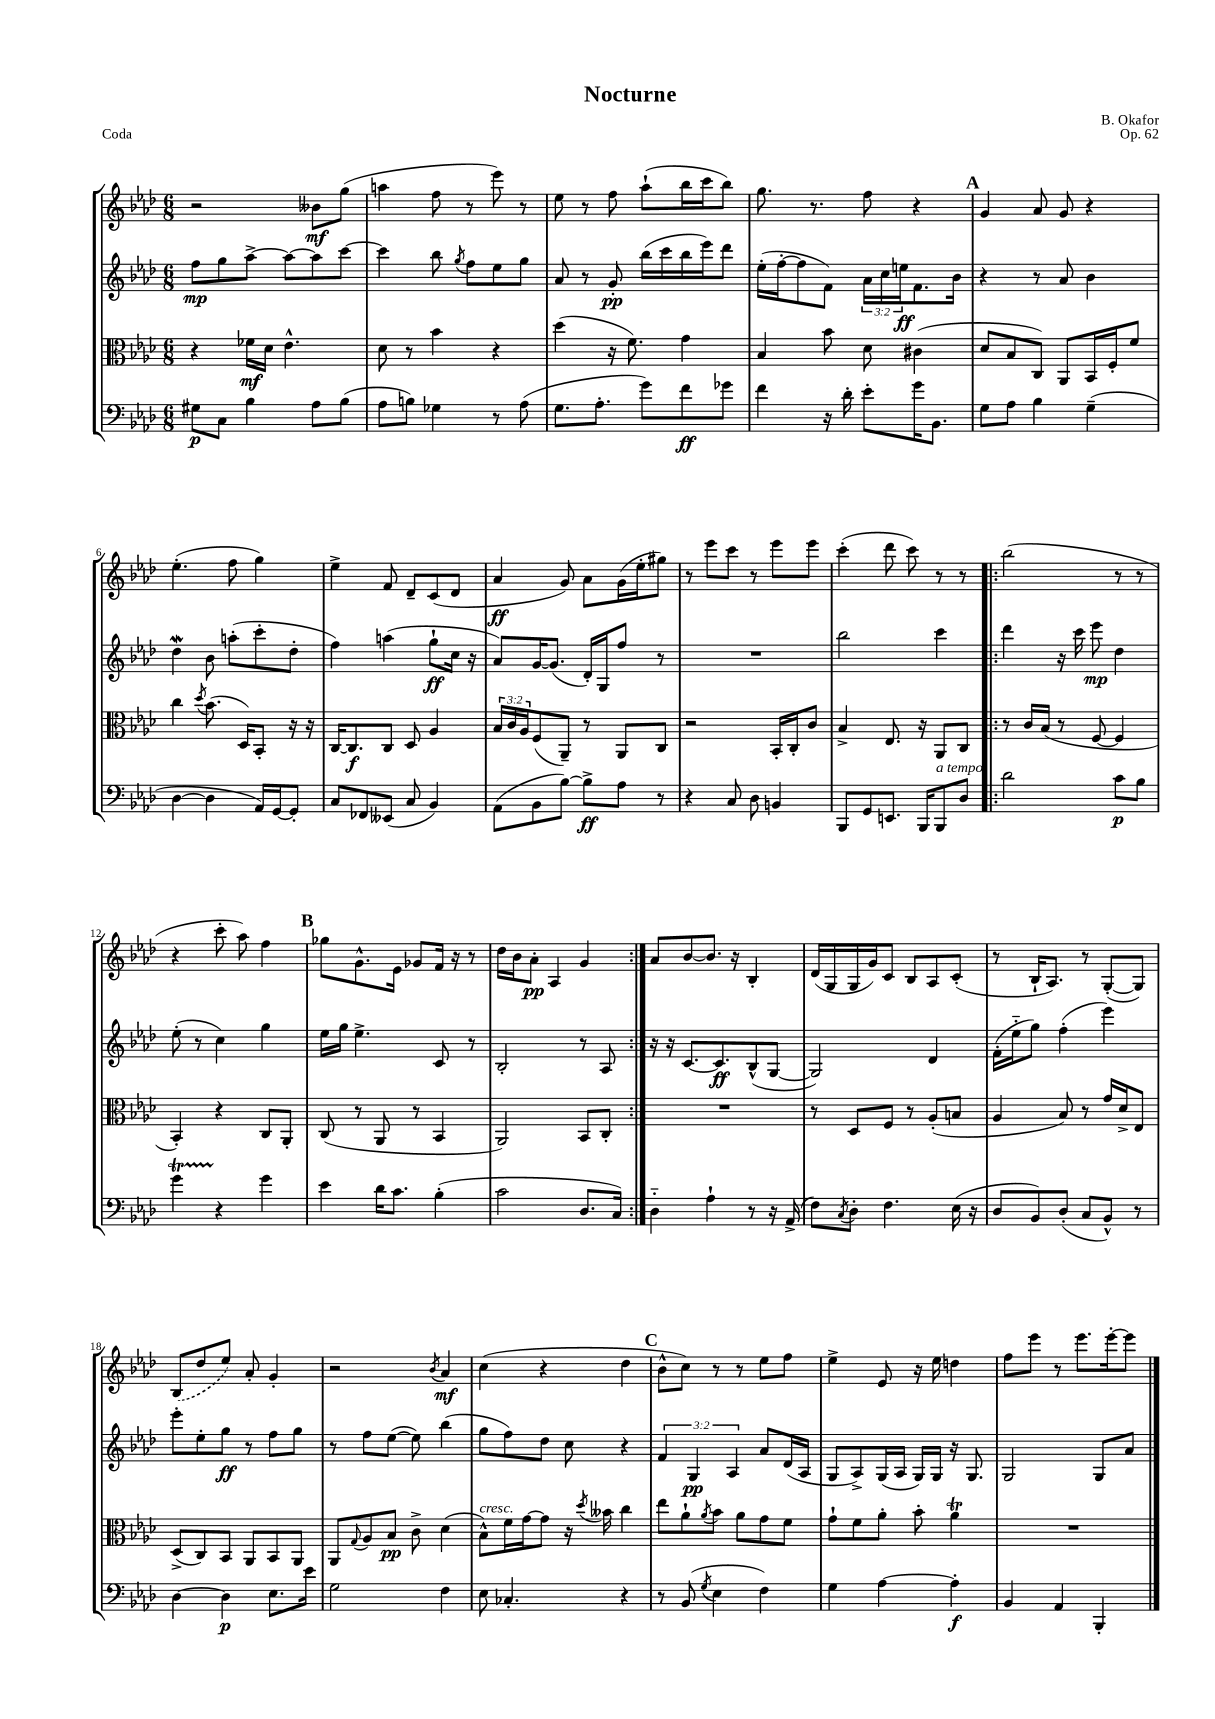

**kern	**kern	**kern	**kern
*staff4	*staff3	*staff2	*staff1
*clefF4	*clefC3	*clefG2	*clefG2
*k[b-e-a-d-]	*k[b-e-a-d-]	*k[b-e-a-d-]	*k[b-e-a-d-]
*M6/8	*M6/8	*M6/8	*M6/8
8G#\L	4r	8ff\L	2r
8C\J	.	8gg\	.
4B-\	16f-\LL	[8aa-^\J	.
.	16d-\JJ	.	.
.	4.e-^^\	8aa-\_L	.
8A-\L	.	8aa-\]	8b--\L
(8B-\J	.	[8ccc\J	(8gg\J
=	=	=	=
8A-\L	8d-\	4ccc\]	4aa\
8B\J)	8r	.	.
4G-\	4b-\	8bb-\	8ff\
.	.	8qgg/	.
.	.	8ff\L	8r
8r	4r	8ee-\	8eee-\)
(8A-\	.	8gg\J	8r
=	=	=	=
8.G\L	(4dd-\	8a-/	8ee-\
.	.	8r	8r
8.A-'\J	.	.	.
.	16r	8g'/	8ff\
.	8.f\)	.	.
8g\L)	.	(16bb-\LL	(8aa-`\L
.	.	16ccc\	.
8f\	4g\	16bb-\	16bb-\L
.	.	16eee-\J)	16ccc\J
8g-\J	.	8ddd-\J	8bb-\J)
=	=	=	=
4f\	4B-/	(16ee-'\LL	8.gg\
.	.	[16ff'\J	.
.	.	8ff\]	.
.	.	.	8.r
16r	8b-\	8f\J)	.
16d-'\	.	.	.
8e-'\L	8d-\	24a-\LL	8ff\
.	.	24cc\	.
.	.	24ee\J	.
16g\K	(4c#\	8.f\	4r
8.BB-\J	.	.	.
.	.	16b-\Jk	.
=	=	=	=
8G\L	8d-/L	4r	4g/
8A-\J	8B-/	.	.
4B-\	8C/J)	8r	8a-/
.	8AA-/L	8a-/	8g/
(4G~\	16BB-/L	4b-\	4r
.	16F'/J	.	.
.	8f/J	.	.
=	=	=	=
[4D-\	4cc\	4dd-\	(4.ee-'\
.	8qdd-/	.	.
4D-\]	(8.b-\	8b-\	.
.	.	(8aa'\L	8ff\
.	16D-/LK)	.	.
16AA-/LL)	8BB-'/J	8ccc'\	4gg\)
[16GG/J	.	.	.
8GG'/]J	16r	8dd-'\J	.
.	16r	.	.
=	=	=	=
8C/L	[16C/LK	4ff\)	4ee-^\
.	8.C/]	.	.
8FF-/	.	.	.
(8EE--/J	8C/J	(4aa\	8f/
8C/	8D-/	.	8d-~/L
4BB-/)	4A-/	8gg`\L	(8c/
.	.	16cc\Jk	8d-/J
.	.	16r	.
=	=	=	=
(8AA-\L	24B-/LL	8a-/L)	4a-/
.	24c/	.	.
.	24A-/J	.	.
8BB-\	(8F/	[16g/K	.
.	.	(8.g/]J	.
[8B-\J)	8AA-~/J)	.	8g/)
8B-^\]L	8r	16d-'/LL)	8a-\L
.	.	16G/J	.
8A-\J	8AA-/L	8ff/J	(16g\L
.	.	.	16ee-'\J
8r	8C/J	8r	8gg#\J)
=	=	=	=
4r	2r	2.r	8r
.	.	.	8eee-\L
8C/	.	.	8ccc\J
8D-\	.	.	8r
4BB/	16BB-'/LL	.	8eee-\L
.	16C'/J	.	.
.	8c/J	.	8eee-\J
=	=	=	=
8BBB-/L	4B-^/	2bb-\	(4ccc'\
8GG/	.	.	.
8.EE/J	8.E-/	.	8ddd-\
.	.	.	8ccc\)
16BBB-/LK	16r	.	.
8BBB-/	8AA-/L	4ccc\	8r
8D-/J	8C/J	.	8r
=!|:	=!|:	=!|:	=!|:
2d-\	8r	4ddd-\	(2bb-\
.	16c/LL	.	.
.	(16B-/JJ	.	.
.	8r	16r	.
.	.	16ccc\	.
.	[8F/	8eee-\	.
8c\L	4F/]	4dd-\	8r
8B-\J	.	.	8r
=	=	=	=
4g\	4BB-'/)	(8ee-'\	4r
.	.	8r	.
4r	4r	4cc\)	8ccc'\
.	.	.	8aa-\)
4g\	8C/L	4gg\	4ff\
.	8AA-'/J	.	.
=	=	=	=
4e-\	(8C/	16ee-\LL	8gg-\L
.	.	16gg\JJ	.
.	8r	4.ee-^\	8.g^^\
16d-\LK	8AA-/	.	.
8.c\J	.	.	16e-\Jk
.	8r	.	8g-/L
(4B-'\	4BB-/	8c/	16f/Jk
.	.	.	16r
.	.	8r	8r
=	=	=	=
2c\	2AA-/)	2B-'/	16dd-\LL
.	.	.	16b-\J
.	.	.	8a-'\J
.	.	.	4A-/
8.D-/L	8BB-/L	8r	4g/
.	8C'/J	8A-/	.
16C/Jk)	.	.	.
=:|!	=:|!	=:|!	=:|!
4D-'~\	2.r	16r	8a-/L
.	.	16r	.
.	.	[8.c/L	[8b-/
4A-`\	.	.	8.b-/]J
.	.	8.c/]	.
.	.	.	16r
8r	.	(8B-^^/	4B-'/
16r	.	[8G/J	.
(16AA-^/	.	.	.
=	=	=	=
8F\L)	8r	2G/])	(16d-/LL
.	.	.	16G/
8qC/	.	.	.
8D-'\J	8D-/L	.	16G/
.	.	.	16g/J)
4.F\	8F/J	.	8c/J
.	8r	.	8B-/L
.	(8A-'/L	4d-/	8A-/
(16E-\	8B/J	.	(8c'/J
16r	.	.	.
=	=	=	=
8D-/L	4A-/	(16f'\LL	8r
.	.	16ee-'~\J	.
8BB-/)	.	8gg\J)	16B-`/LK
.	.	.	8.A-/J)
(8D-'/J	8B-/)	(4ff'\	.
8C/L	8r	.	8r
8BB-^^/J)	16g/LL	4eee-\)	([8G'/L
.	16d-^/J	.	.
8r	8E-/J	.	8G/]J)
=	=	=	=
[4D-\	(8D-^/L	8eee-'\L	(8B-/L
.	8C/)	8ee-'\	8dd-/
4D-\]	8BB-/J	8gg\J	8ee-/J)
.	8AA-/L	8r	8a-'/
8.E-\L	8BB-/	8ff\L	4g'/
.	8AA-/J	8gg\J	.
16e-\Jk	.	.	.
=	=	=	=
2G\	8AA-/L	8r	2r
.	8qqG/	.	.
.	8A-/	8ff\L	.
.	8B-/J	([8ee-\J	.
.	8c^\	8ee-\])	.
.	.	.	8qb-/
4F\	(4d-\	(4bb-\	4a-/
=	=	=	=
8E-\	8B-^^\L)	8gg\L	(4cc\
4.C-'/	16f\L	8ff\)	.
.	[16g\J	.	.
.	8g\]J	8dd-\J	4r
.	16r	8cc\	.
.	8qdd-/	.	.
.	16b--\	.	.
4r	4cc\	4r	4dd-\
=	=	=	=
8r	8ee-\L	6f/	8b-^^\L
(8BB-/	8a-`\	.	8cc\J)
.	.	6G/	.
8qG/	8qa-/	.	.
4E-\	8b-\J	.	8r
.	.	6A-/	.
.	8a-\L	.	8r
4F\)	8g\	8a-/L	8ee-\L
.	8f\J	(16d-/L	8ff\J
.	.	16A-/JJ	.
=	=	=	=
4G\	8g`\L	8G/L	4ee-^\
.	8f\	8A-^/)	.
[4A-\	8a-'\J	(16G/L	8e-/
.	.	16A-/JJ	.
.	8b-'\	16G/LL)	16r
.	.	16G/JJ	16ee-\
4A-'\]	4a-\	16r	4dd\
.	.	8.G/	.
=	=	=	=
4BB-/	2.r	2G/	8ff\L
.	.	.	8eee-\J
4AA-/	.	.	8r
.	.	.	8.eee-\L
4BBB-'/	.	8G/L	.
.	.	.	[16eee-'\k
.	.	8a-/J	8eee-\]J
==	==	==	==
*-	*-	*-	*-
